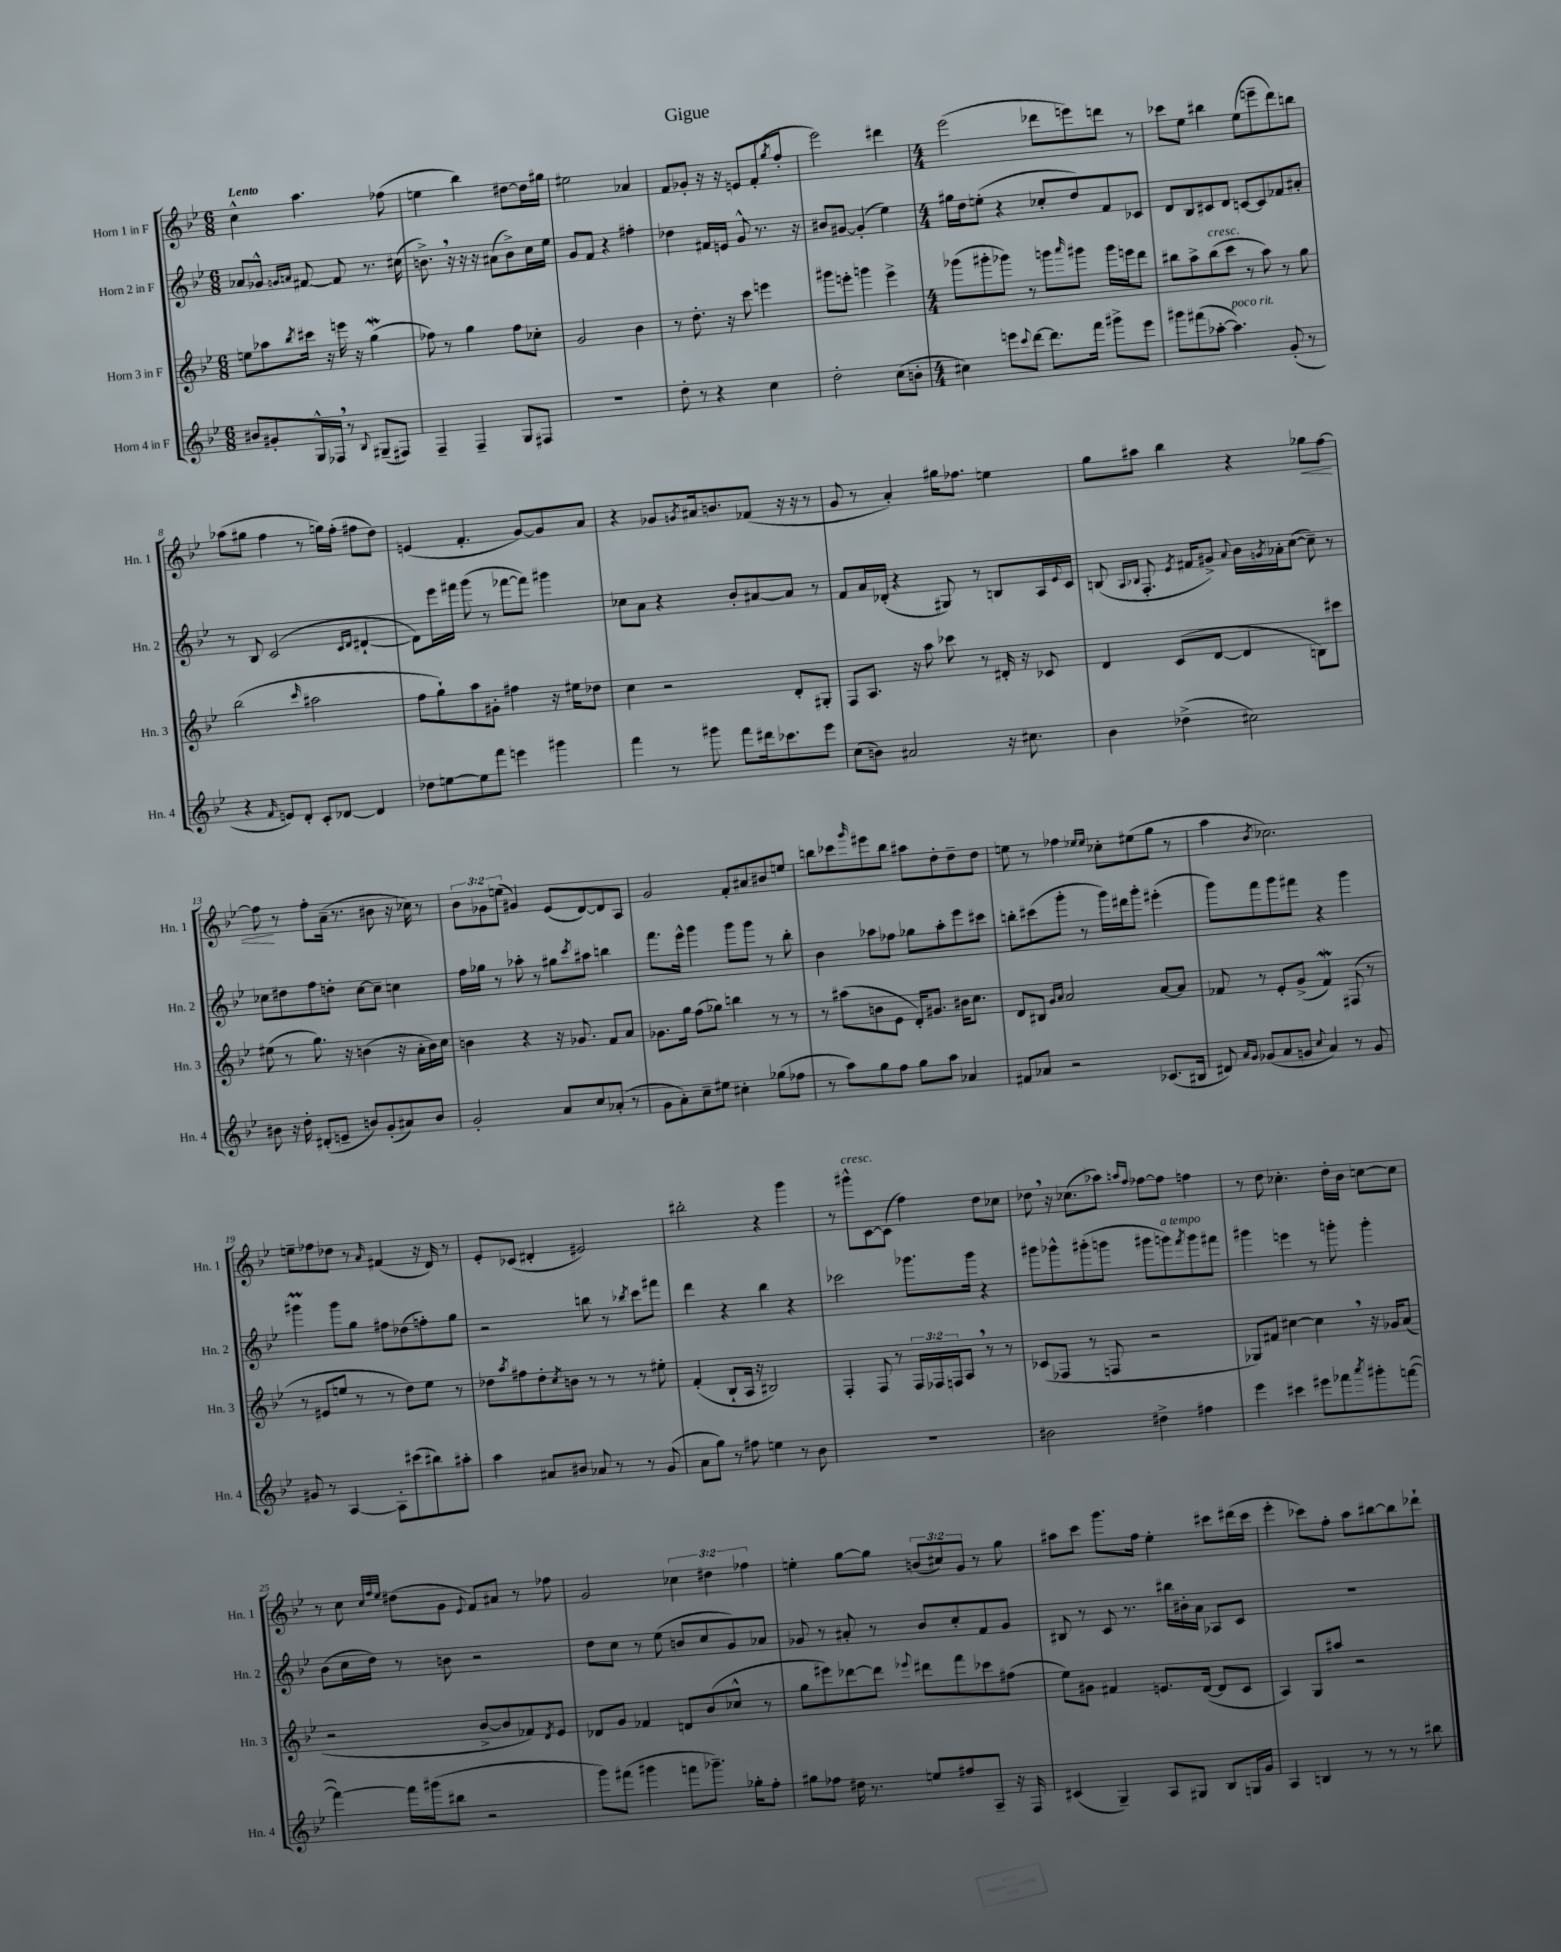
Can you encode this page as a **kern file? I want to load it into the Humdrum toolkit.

**kern	**kern	**kern	**kern	**dynam
*part4	*part3	*part2	*part1	*part1
*staff4	*staff3	*staff2	*staff1	*staff1
*I"Horn 4 in F	*I"Horn 3 in F	*I"Horn 2 in F	*I"Horn 1 in F	*
*I'Hn. 4	*I'Hn. 3	*I'Hn. 2	*I'Hn. 1	*
*clefG2	*clefG2	*clefG2	*clefG2	*
*k[b-e-]	*k[b-e-]	*k[b-e-]	*k[b-e-]	*
*M6/8	*M6/8	*M6/8	*M6/8	*
=1	=1	=1	=1	=1
!	!	!	!LO:TX:a:B:t=Lento	!
8b#X/L	8een\L	8a-X/L	4cc^^\	.
8g#X'/	8aa-X\	8g-X^^/J	.	.
.	.	16qqgn/LL	.	.
.	8qbb-/	16qqan/JJ	.	.
16G^^/L	16ccc#X\Jk	[8f#X/	4.aa\	.
16F-X,/JJ	16r	.	.	.
8r	16eeen\	8f#/]	.	.
.	16r	.	.	.
8qqB-/	.	.	.	.
(8G#X~/L	(4ggW\	8.r	.	.
8F#X/J)	.	.	(8ff-X\	.
.	.	(16cc#X\	.	.
=2	=2	=2	=2	=2
4F~/	8ff-X\)	8.bn^,\)	4een\	.
.	8r	.	.	.
.	.	16r	.	.
4F~/	4gg\	16r	4bb-\)	.
.	.	16r	.	.
.	.	(8a#X\L	.	.
8G/L	8ff-\L	8b^\)	[8dd#X\L	.
8F#X/J	8cc-X'\J	16cc\L	16dd#\L]	.
.	.	16ee-\JJ	16gg#X\JJ	.
=3	=3	=3	=3	=3
2.r	2g/	8g/L	2ee#X\	.
.	.	8f/J	.	.
.	.	4r	.	.
.	4b-\	4ff#X'\	4a-X/	.
=4	=4	=4	=4	=4
8dd'\	8r	4dd-X\	8f/L	.
8r	8.dd'\	.	8g-X'/J	.
4r	.	16f#X/LL	16r	.
.	16r	16en/JJ	16r	.
.	8ccc\	8g^^/	8en/L	.
4cc\	4eeen\	8.r	(8f'/	.
.	.	.	8qgg/	.
.	.	.	8ff'/J	.
.	.	16r	.	.
=5	=5	=5	=5	=5
2dd'\	8ggg#X\L	8b#X/L	2eee-\)	.
.	8eeen'\J	[8g#X/J	.	.
.	4gggn\	(4g#'/]	.	.
(8cc\L	4eee^\	4ee-\)	4ddd#X\	.
8bn'\J	.	.	.	.
=6	=6	=6	=6	=6
*M4/4	*M4/4	*M4/4	*M4/4	*
4cc#X\)	(8ggg-X\L	16gg#X\LL	(2eee-\	.
.	.	16dd\J	.	.
.	8ggg#X'\	(8een'\J	.	.
8eeen\L	8ggg-X\J)	4r	.	.
8qqccc/	.	.	.	.
[8ddd\J	8r	.	.	.
8.ddd\L]	8gggn\L	8cc-X'/L	8ddd-X\L	.
.	16qqaaa/	.	.	.
.	8ggg#X\J	8dd/)	8eeen\)	.
16fff\Jk	.	.	.	.
8ggg#X^\L	16ggg#\LL	8f/	8dddn\J	.
.	16eeen\J	.	.	.
8eee\J	8ddd\J	8c-X/J	8r	.
=7	=7	=7	=7	=7
8ggg#X\L	8bb#X\L	8d/L	8ccc-X\L	.
(8fff#X\	8aa^\	8B-/	8ee-\J	.
!	!LO:TX:a:i:t=cresc.	!	!	!
[8aa-X'\J	(8bb#\	8c#X/	4bb#X\	.
!LO:TX:a:i:t=poco rit.	!	!	!	!
4.aa-\])	8ccc\J	8d/J	.	.
.	8r	[8cn/L	(8ee-\L	.
.	8aa\)	8c/]	8eeen~\	.
(8g'/	8r	8f-X/	8ddd\)	.
8r	8gg\	8a#X'/J	8bbn\J	.
!!LO:LB:g=z
=8	=8	=8	=8	=8
4r	(2bb-\	8r	(8aa-X\L	.
.	.	8B-/	8gg#X\J	.
16qqf/	.	.	.	.
8en/L)	.	(2c/	4ff\	.
8d'/J	.	.	.	.
.	16qqccc/	.	.	.
8c'/L	2aa#X\	.	8r	.
[8d-X/J	.	.	16ggn\LL)	.
.	.	.	(16ff'\JJ	.
.	.	16qqc/LL	.	.
.	.	16qqd/JJ	.	.
4d-/]	.	[4d#X`/	8ff#X\L	.
.	.	.	8dd\J)	.
=9	=9	=9	=9	=9
8dd-X\L	8ff\L	8d#\L])	(4en/	.
[8een\	8gg`\)	16eee-\L	.	.
.	.	16fff#X\JJ	.	.
8ee\]	8aa\	(8ggg\	4.f'/	.
8fff\J	8g#X'\J	8r	.	.
4eeen\	4ff#X\	[8fff-X\L	.	.
.	.	8fff-\J])	[8g/L)	.
4ggg#X\	16r	4ggg#X\	8g/]	.
.	16ee#X\KL	.	.	.
.	8dd-X\J	.	8a/J	.
=10	=10	=10	=10	=10
4fff\	4cc\	8cc-X\L	4r	.
.	.	8a\J	.	.
8r	2r	4r	8g-X/L	.
.	.	.	8qgn/	.
8ggg#X\	.	.	16a#X/k	.
.	.	.	8.bn/	.
8fff\L	.	8b-'/L	.	.
16ddd#X\k	.	[8a#X/	(8f-X/J	.
8.ccc-X\	.	.	.	.
.	8d'/L	8a#/J]	16r	.
.	.	.	16r	.
8eee-\J	8G#X'/J	8r	8r	.
=11	=11	=11	=11	=11
(8cc\L	8F/L	8f/L	8g/	.
8bn\J)	8.A/J	16a/L	8r	.
.	.	(16d-X'/JJ	.	.
2a#X/	.	4r	4a'/)	.
.	16r	.	.	.
.	8aa\	.	.	.
.	8ccc-X\	8G#X/)	16gg#X\KL	.
.	.	.	8.ff-X\J	.
.	8r	8r	.	.
16r	16d#X'/	8Bn/L	4een\	.
8.cc#X\	16r	.	.	.
.	8c-X/	16A/L	.	.
.	.	8qqe-/	.	.
.	.	16c/JJ	.	.
=12	=12	=12	=12	=12
4b-\	4d/	(8Bn/	8gg\L	.
.	.	16qqA/LL	.	.
.	.	16qqB-X/JJ	.	.
.	.	8.F'/	8aa#X\J	.
(4dd-X^\	(8c/L	.	4bb-\	.
.	.	8qe-/	.	.
.	.	16f#X/KL	.	.
.	[8d/J	8g#X^/J)	.	.
.	.	8qqa/	.	.
2cc#X\)	4d/]	16b-\LL	4r	.
.	.	8qgn/	.	.
.	.	16a-X'\J	.	.
.	.	([8cc\J	.	.
!	!	!	!	!LO:HP:b
.	8Bn\L)	8cc~\])	8gg-X\L	<
.	8ccc#X\J	8r	[8ff\J	.
!!LO:LB:g=z
=13	=13	=13	=13	=13
8b#X\	(8ee#X\	8cc-X\L	8ff\]	.
16r	8r	8dd#X\	8r	[
16dd'\	.	.	.	.
(8d#X'/L	8.gg\)	8ff\	8ff'\L	.
8en~/J	.	8ddn'\J	(16a~\Jk	.
.	16r	.	8.r	.
8bn/L)	(4bn\	[8cc-\L	.	.
(8g'/	.	8cc-~\J]	8b#X\	.
8a#X/)	16r	4ccn\	16r	.
.	16a'\LL	.	16cc-X\)	.
8b/J	16b\)	.	8r	.
.	16cc\JJ	.	.	.
=14	=14	=14	=14	=14
2g'/	4bn\	16ff\LL	12b-\L	.
.	.	16gg-X\JJ	.	.
.	.	.	12g-X\	.
.	.	8r	.	.
.	.	.	(12een\J	.
.	4r	8aa-X'\	4g#X/)	.
.	.	8r	.	.
8a/L	16r	8gg#X\L	(8e-/L	.
.	8.g-X/	.	.	.
.	.	8qccc/	.	.
8cc/	.	8aa#X\J	[8d/)	.
(8a-X'/J	8f/L	4bbn\	8d/]	.
8r	8a/J	.	8A/J	.
=15	=15	=15	=15	=15
8g\L	8.g-X\L	8.fff\L	2g/	.
8a'\)	.	.	.	.
.	16gg\Jk	16eee-^^\Jk	.	.
8cc~\	(8ff\L	4ggg\	.	.
8ee#X\J	8gg-X\J)	.	.	.
4cc#X'\	4bbn\	8ggg\L	8f'/L	.
.	.	8ggg\J	8a#X/	.
(8gg-X\L	8r	8r	8b#X/	.
8ff-X\J	8r	8bb-'\	8een/J	.
=16	=16	=16	=16	=16
8r	8r	4b-\	8bbn\L	.
8aa\L)	(8aa#X\L	.	8ccc-X\	.
.	.	.	16qqggg/	.
8gg\	8bn\	8aa-X\L	8eee#X\	.
8ff\J	8e-\J	8ff-X\J	8bb\J	.
8gg\L	16d'/KL)	8gg-X\L	8aa#X\L	.
.	8.g#X/J	.	.	.
8aa\J	.	8aa-'\	8dd'\	.
4a-X/	16b#X\KL	8eee-\	8dd~\	.
.	8.cc\J	.	.	.
.	.	8ccc#X\J	8dd\J	.
=17	=17	=17	=17	=17
8f#X/L	8d/L	8bbn'\L	8een\	.
8a-X/J	8B#X/J	(8ccc#X\	8r	.
.	16qqg/LL	.	.	.
.	16qqa/JJ	.	.	.
2r	2a/	8ggg'\J	4ff-X\	.
.	.	8r	.	.
.	.	.	16qqee-X/LL	.
.	.	.	16qqee-/JJ	.
.	.	16ggg\LL)	8cc-X'\L	.
.	.	16ddd#X\J	.	.
.	.	8ggg'\J	(8ee#X\	.
(8.c-X/L	[8a/L	(4eee#X'\	8gg\J	.
.	8a/J]	.	8r	.
16B#X/Jk	.	.	.	.
=18	=18	=18	=18	=18
8d#X/)	8f-X/	8ggg\L)	4aa\	.
16qqa/LL	.	.	.	.
16qqg/JJ	.	.	.	.
(8g-X/L	8r	8fff\	.	.
.	.	.	8qb-/	.
8a/	8e-'/L	8ggg\	2.cc-X\)	.
8gn/J	(8g^/J	8fff#X\J	.	.
8qqcc/	.	.	.	.
4a/)	4f-w/)	4r	.	.
8r	(8F#X/	4ggg\	.	.
8g/	8r	.	.	.
!!LO:LB:g=z
=19	=19	=19	=19	=19
8g#X/	8r	4ggg#Xm\	8een~\L	.
8r	8e#X/L	.	8ff-X\	.
[4A/	8een/J	8ggg#\L	8dd-X\J	.
.	8r	8gg\J	8r	.
.	.	.	16qqa/	.
8A'\L]	8r	8ff#X\L	(4f#X/	.
(8ccc#X\	8dd\L)	(8dd-X\	.	.
8bb#X\)	8ee\J	8ffn'\)	16r	.
.	.	.	16d/)	.
8aa#X'\J	8r	8gg\J	8r	.
=20	=20	=20	=20	=20
4aa\	8dd-X\L	2r	8e-'/L	.
.	8qaa/	.	.	.
.	8ff#X\	.	(8c-X/J	.
8a#X/L	8dd-'\	.	4d#X'/	.
.	8qcc/	.	.	.
8b#X/J	8bn\J	.	.	.
8a-X/	8r	8bbn\	2e#X/)	.
8r	8r	8r	.	.
.	.	8qbb-X/	.	.
8r	8r	8ccc\L	.	.
(8g/	8ee#X'\	8fff#X\J	.	.
=21	=21	=21	=21	=21
8a\L	(4f'/	4ddd\	2bb#X'\	.
8gg\J)	.	.	.	.
8r	8B-`/L	4r	.	.
8ff#X\	16A/Jk	.	.	.
.	16r	.	.	.
4een\	2B#X/)	4bb-\	4r	.
8r	.	4r	4ggg\	.
8b-\	.	.	.	.
=22	=22	=22	=22	=22
1r	4F'/	2ccc-X\	8r	.
!	!	!	!LO:TX:a:i:t=cresc.	!
.	.	.	8ggg#X^^\L	.
.	8F/	.	[8c\	.
.	8r	.	(8c\J]	.
.	24F/LL	8.ggg-X\L	4ff\)	.
.	24F-X/	.	.	.
.	24Fn/J	.	.	.
.	8A,/J	.	.	.
.	.	16ggg-\Jk	.	.
.	8r	4r	8dd\L	.
.	8r	.	8cc-X\J	.
=23	=23	=23	=23	=23
2b#X\	(8c-X/L	8ggg#X\L	8dd-X,\	.
.	8F-X/J	8ggg-X^^\	16r	.
.	.	.	(8.cc-X\L	.
.	8r	(8ggg#X'\	.	.
.	8Fn/	8gggn\J	8aa-X\J)	.
.	.	.	16qqaan/LL	.
.	.	.	16qqff/JJ	.
4dd#X^\	2r	8ggg#X\L	[8ff-X\L	.
!	!	!LO:TX:a:i:t=a tempo	!	!
.	.	8gggn\)	8ff-\J]	.
.	.	8qfff/	.	.
4ff#X\	.	8ggg\	4ffn\	.
.	.	8fff#X\J	.	.
=24	=24	=24	=24	=24
4eee-\	8G-X/L)	4ggg#X\	8r	.
.	8f#X/J	.	8dd\	.
4ccc#X\	[4cc#X\	4eeen\	4.cc-X'\	.
8eee#X\L	4cc#,\]	8r	.	.
8fff-X\	.	8gggn'\	16dd'\LL	.
.	.	.	16b-\JJ	.
8qaaa/	.	.	.	.
8ggg#X'\	16r	4ggg'\	[8ccn\L	.
.	16g-X/KL	.	.	.
([8fffn\J	(8a/J	.	8cc\J]	.
!!LO:LB:g=z
=25	=25	=25	=25	=25
4fff\_)	2r	(8b-\L	8r	.
.	.	16cc\L	8cc\	.
.	.	16dd\JJ)	.	.
.	.	.	32qqcc/LLL	.
.	.	.	32qqff/	.
.	.	.	32qqee-/JJJ	.
16fff\LL]	.	8r	(8dd#X\L	.
(16ggg#X\J	.	.	.	.
8bb#X\J	.	8bn\	8g\J	.
.	.	.	8qqe-/	.
2r	[8b-^/L	2r	8f/L)	.
.	8b-/]	.	8a#X/J	.
.	8f-X/)	.	8r	.
.	8qd/	.	.	.
.	8e-/J	.	8ff-X\	.
=26	=26	=26	=26	=26
8ggg\L)	8d-X/L	8dd\L	2g/	.
(8fff#X\J	8g/J	8cc\J	.	.
4ggg#X\	4f-X/	8r	.	.
.	.	(8ee-\	.	.
8fffn\L	8dn/L	8bn/L	6cc-X\	.
8.ggg-X~\J)	(8b-/	8cc/	.	.
.	.	.	6dd#X\	.
.	8cc-X^^/J	8g/)	.	.
16gg-X'\KL	.	.	.	.
.	.	.	6ff-X\	.
8ff'\J	8r	8a-X/J	.	.
=27	=27	=27	=27	=27
8gg#X\L	8gg\L	8g-X/	4een'\	.
8ff-X\J	8eee#X\)	8r	.	.
16dd#X\	[8ddd-X\	8a#X'/	[8gg\L	.
8.r	.	.	.	.
.	8ddd-\J]	8r	8gg\J]	.
.	8qqeee-X/	.	.	.
8een/L	8ddd#X\L	8b-/L	(12bn/L	.
.	.	.	12cc#X/)	.
8ff#X/	8fff\	8cc'/	.	.
.	.	.	12g/J	.
8A~/J	8ccc-X\	8f/	8r	.
16r	(8ff#X\J	8g-/J	8gg\	.
16F/	.	.	.	.
=28	=28	=28	=28	=28
(4c#X/	8ee-\L)	8B#X/	8aa#X\L	.
.	8g#X\J	8r	8ccc\J	.
4G~/)	4f#X/	8c/	8.ggg\L	.
.	.	8.r	.	.
.	.	.	16ff\Jk	.
8A/L	8.en/L	.	4ee-'\	.
.	.	16bb#X\LL	.	.
8G#X/J	.	16b#X'\	.	.
.	([16d/Jk	16a\JJ	.	.
8B-/L	8d/L]	8A-X/L	8ccc#X\L	.
16Gn/L	8c/J	8c/J	(16ddd#X\L	.
16g/JJ	.	.	16ccc#\JJ	.
=29	=29	=29	=29	=29
4A/	4A/)	1r	4eee-'\	.
4Bn/	8G/L	.	8ccc-X\L)	.
.	8aa#X/J	.	8ff'\J	.
8r	2r	.	8aa\L	.
8r	.	.	[8bb#X\	.
8r	.	.	8bb#\]	.
8bb#X\	.	.	8ddd-X`\J	.
==	==	==	==	==
*-	*-	*-	*-	*-
